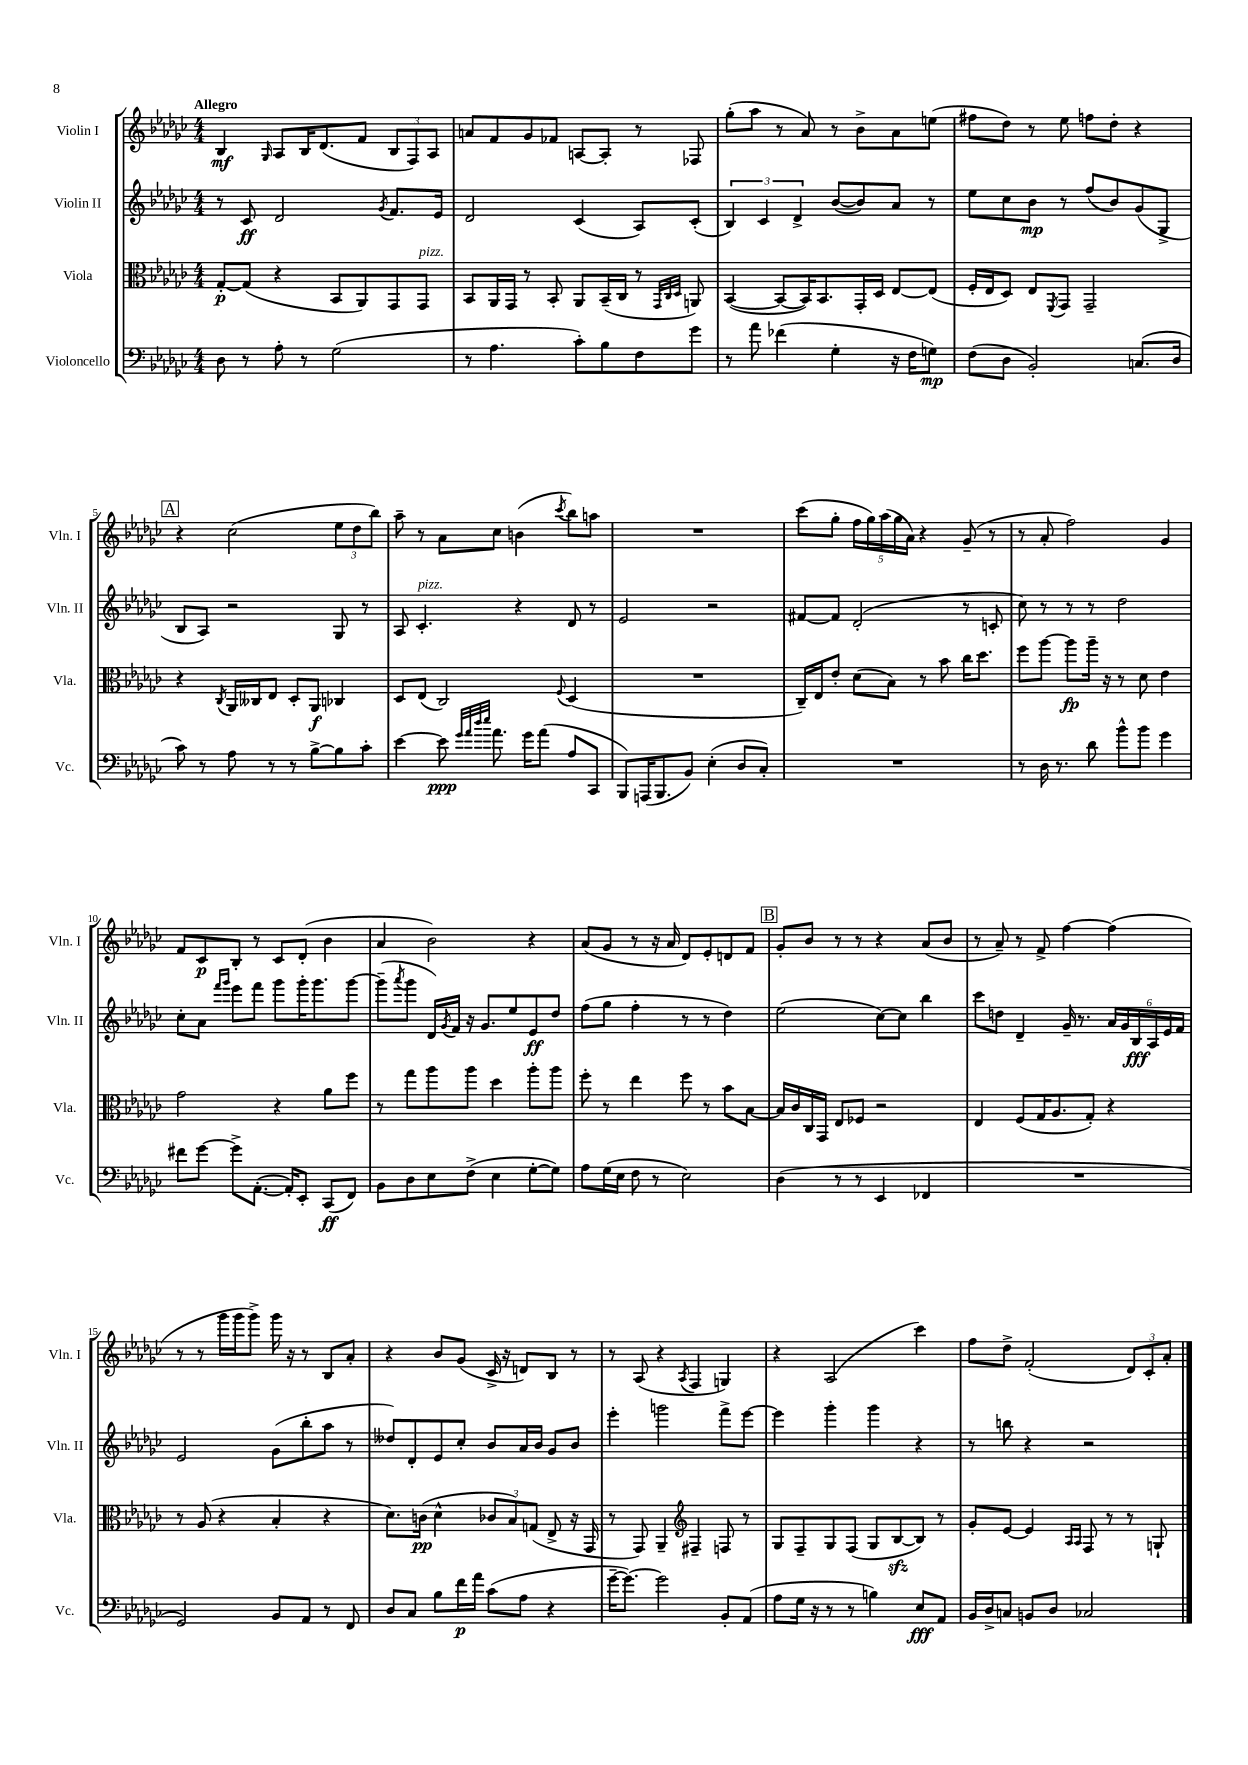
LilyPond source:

<<
\new StaffGroup <<
\new Staff = "s0" \with { instrumentName = "Violin I" shortInstrumentName = "Vln. I" } {
    \clef treble \key ges \major \numericTimeSignature \time 4/4 \tempo "Allegro"
    bes4\mf \grace { ges16 } aes8 bes16 des'8.( f'8 \tuplet 3/2 { bes8 f8) aes8 } |
    a'8 f'8 ges'8 fes'8 a8~ a8-. r8 fes8 |
    ges''8-.( aes''8 r8 aes'8) r8 bes'8-> aes'8 e''8( |
    fis''8 des''8) r8 ees''8 f''8 des''8-. r4 |
    \mark \markup { \box "A" } r4 ces''2( \tuplet 3/2 { ees''8 des''8 bes''8) } |
    aes''8-- r8 aes'8 ces''8 b'4( \acciaccatura { ces'''8 } bes''8) a''8 |
    R1 |
    ces'''8( ges''8-. \tuplet 5/4 { f''16 ges''16) aes''16( ges''16 aes'16) } r4 ges'8--( r8 |
    r8 aes'8-. f''2) ges'4 |
    f'8 ces'8\p bes8-. r8 ces'8 des'8-.( bes'4 |
    aes'4 bes'2) r4 |
    aes'8( ges'8 r8 r16 aes'16 des'8) ees'8-. d'8 f'8 |
    \mark \markup { \box "B" } ges'8-. bes'8 r8 r8 r4 aes'8( bes'8 |
    r8 aes'8--) r8 f'8-> f''4~ f''4( |
    r8 r8 ges'''16 ges'''16 ges'''8->) ges'''16 r16 r8 bes8 aes'8-. |
    r4 bes'8 ges'8( ces'16-> r16 d'8) bes8 r8 |
    r8 aes8( r4 \acciaccatura { aes8 } f4 g4) |
    r4 aes2( ces'''4) |
    f''8 des''8-> f'2-.( \tuplet 3/2 { des'8) ces'8-. aes'8-. } \bar "|." |
}
\new Staff = "s1" \with { instrumentName = "Violin II" shortInstrumentName = "Vln. II" } {
    \clef treble \key ges \major \numericTimeSignature \time 4/4
    r8 ces'8\ff des'2 \acciaccatura { ges'8 } f'8. ees'16 |
    des'2 ces'4( aes8) ces'8-.( |
    \tuplet 3/2 { bes4) ces'4 des'4-> } bes'8~( bes'8) aes'8 r8 |
    ees''8 ces''8 bes'8\mp r8 f''8( bes'8) ges'8( ges8-> |
    \mark \markup { \box "A" } bes8 aes8) r2 ges8 r8 |
    aes8 ces'4.-.^\markup { \italic "pizz." } r4 des'8 r8 |
    ees'2 r2 |
    fis'8~ fis'8 des'2-.( r8 c'8-. |
    ces''8) r8 r8 r8 des''2 |
    ces''8-. aes'8 \grace { f'''16 ges'''16 } ees'''8 f'''8 ges'''8 ges'''16-. ges'''8. ges'''8~ |
    ges'''8--( \acciaccatura { aes'''8 } ges'''8 des'16) \acciaccatura { ges'8 } f'16 r16 ges'8. ees''8 ees'8\ff des''8 |
    f''8( ges''8 f''4-. r8 r8 des''4) |
    \mark \markup { \box "B" } ees''2( ces''8~) ces''8 bes''4 |
    ces'''8 d''8 des'4-- ges'16-- r8. \tuplet 6/4 { aes'16 ges'16 bes16\fff aes16 ees'16 f'16 } |
    ees'2 ges'8( bes''8-. aes''8 r8 |
    deses''8) des'8-. ees'8 ces''8-. bes'8 aes'16 bes'16 ges'8 bes'8 |
    ees'''4-. g'''2 f'''8-> ees'''8~ |
    ees'''4 ges'''4-. ges'''4 r4 |
    r8 b''8 r4 r2 \bar "|." |
}
\new Staff = "s2" \with { instrumentName = "Viola" shortInstrumentName = "Vla." } {
    \clef alto \key ges \major \numericTimeSignature \time 4/4
    ges8~-.\p ges8( r4 bes,8 aes,8) ges,8 ges,8^\markup { \italic "pizz." } |
    bes,8 aes,16 ges,16 r8 bes,8-. aes,8 bes,16--( ces16 r8 \grace { ges,32 ces32 des32 } a,8) |
    bes,4~( bes,8~ bes,16) bes,8. ges,16-. des16 ees8~ ees8( |
    f16-. ees16 des8) ees8 \acciaccatura { f,8 } ges,8 ges,2-- |
    \mark \markup { \box "A" } r4 \acciaccatura { ces8 } aes,16 ceses16 ees8 des8-. aes,8\f ces4 |
    des8 ees8( ces2) \appoggiatura { f8 } des4( |
    R1 |
    ces16--) ees16 ees'8-. des'8( bes8) r8 bes'8 ces''16 des''8. |
    f''8 aes''8~ aes''8\fp aes''16-- r16 r8 des'8 ees'4 |
    ges'2 r4 aes'8 f''8 |
    r8 ges''8 aes''8 aes''8 des''4 aes''8-. aes''8 |
    f''8-. r8 ees''4 f''8 r8 bes'8 bes8~ |
    \mark \markup { \box "B" } bes16 ces'16 ces16 ges,16 ees8 fes8 r2 |
    ees4 f8( ges16 aes8. ges8-.) r4 |
    r8 aes8( r4 bes4-. r4 |
    des'8.) c'16\pp( des'4-^ \tuplet 3/2 { ces'8 bes8) g8( } ees8-> r16 ges,16 |
    r8 ges,8) aes,4-- \clef treble fis4-- f8 r8 |
    ges8 f8-- ges8 f8( ges8 bes8~\sfz bes8) r8 |
    ges'8-. ees'8~ ees'4 \grace { aes16 aes16 } f8 r8 r8 g8-! \bar "|." |
}
\new Staff = "s3" \with { instrumentName = "Violoncello" shortInstrumentName = "Vc." } {
    \clef bass \key ges \major \numericTimeSignature \time 4/4
    des8 r8 aes8-. r8 ges2( |
    r8 aes4. ces'8-.) bes8 f8 ges'8 |
    r8 aes'8 fes'4( ges4-. r16 f16 g8\mp) |
    f8( des8 bes,2-.) c8.( des16 |
    \mark \markup { \box "A" } ces'8) r8 aes8 r8 r8 bes8~-> bes8 ces'8-. |
    ees'4~ ees'8\ppp \grace { ges'32 aes'32 des''32 ees''32 } aes'8. ges'16 aes'8( aes8 ces,8 |
    bes,,8) a,,16( bes,,8. bes,8) ees4-.( des8 ces8-.) |
    R1 |
    r8 des16 r8. des'8 bes'8-^ bes'8 ges'4 |
    fis'8 ges'8~ ges'8-> aes,8.~-.( aes,16-.) ees,8-. ces,8\ff( f,8) |
    bes,8 des8 ees8 f8->( ees4 ges8~-. ges8) |
    aes8 ges16( ees16 f8 r8 ees2) |
    \mark \markup { \box "B" } des4( r8 r8 ees,4 fes,4 |
    R1 |
    ges,2) bes,8 aes,8 r8 f,8 |
    des8 ces8 bes8 f'16\p aes'16 ces'8( aes8 r4 |
    ges'16~-- ges'8.~) ges'2 bes,8-. aes,8( |
    aes8 ges16 r16 r8 r8 b4) ees8\fff aes,8 |
    bes,16 des16-> c8 b,8 des8 ces2 \bar "|." |
}
>>
>>
